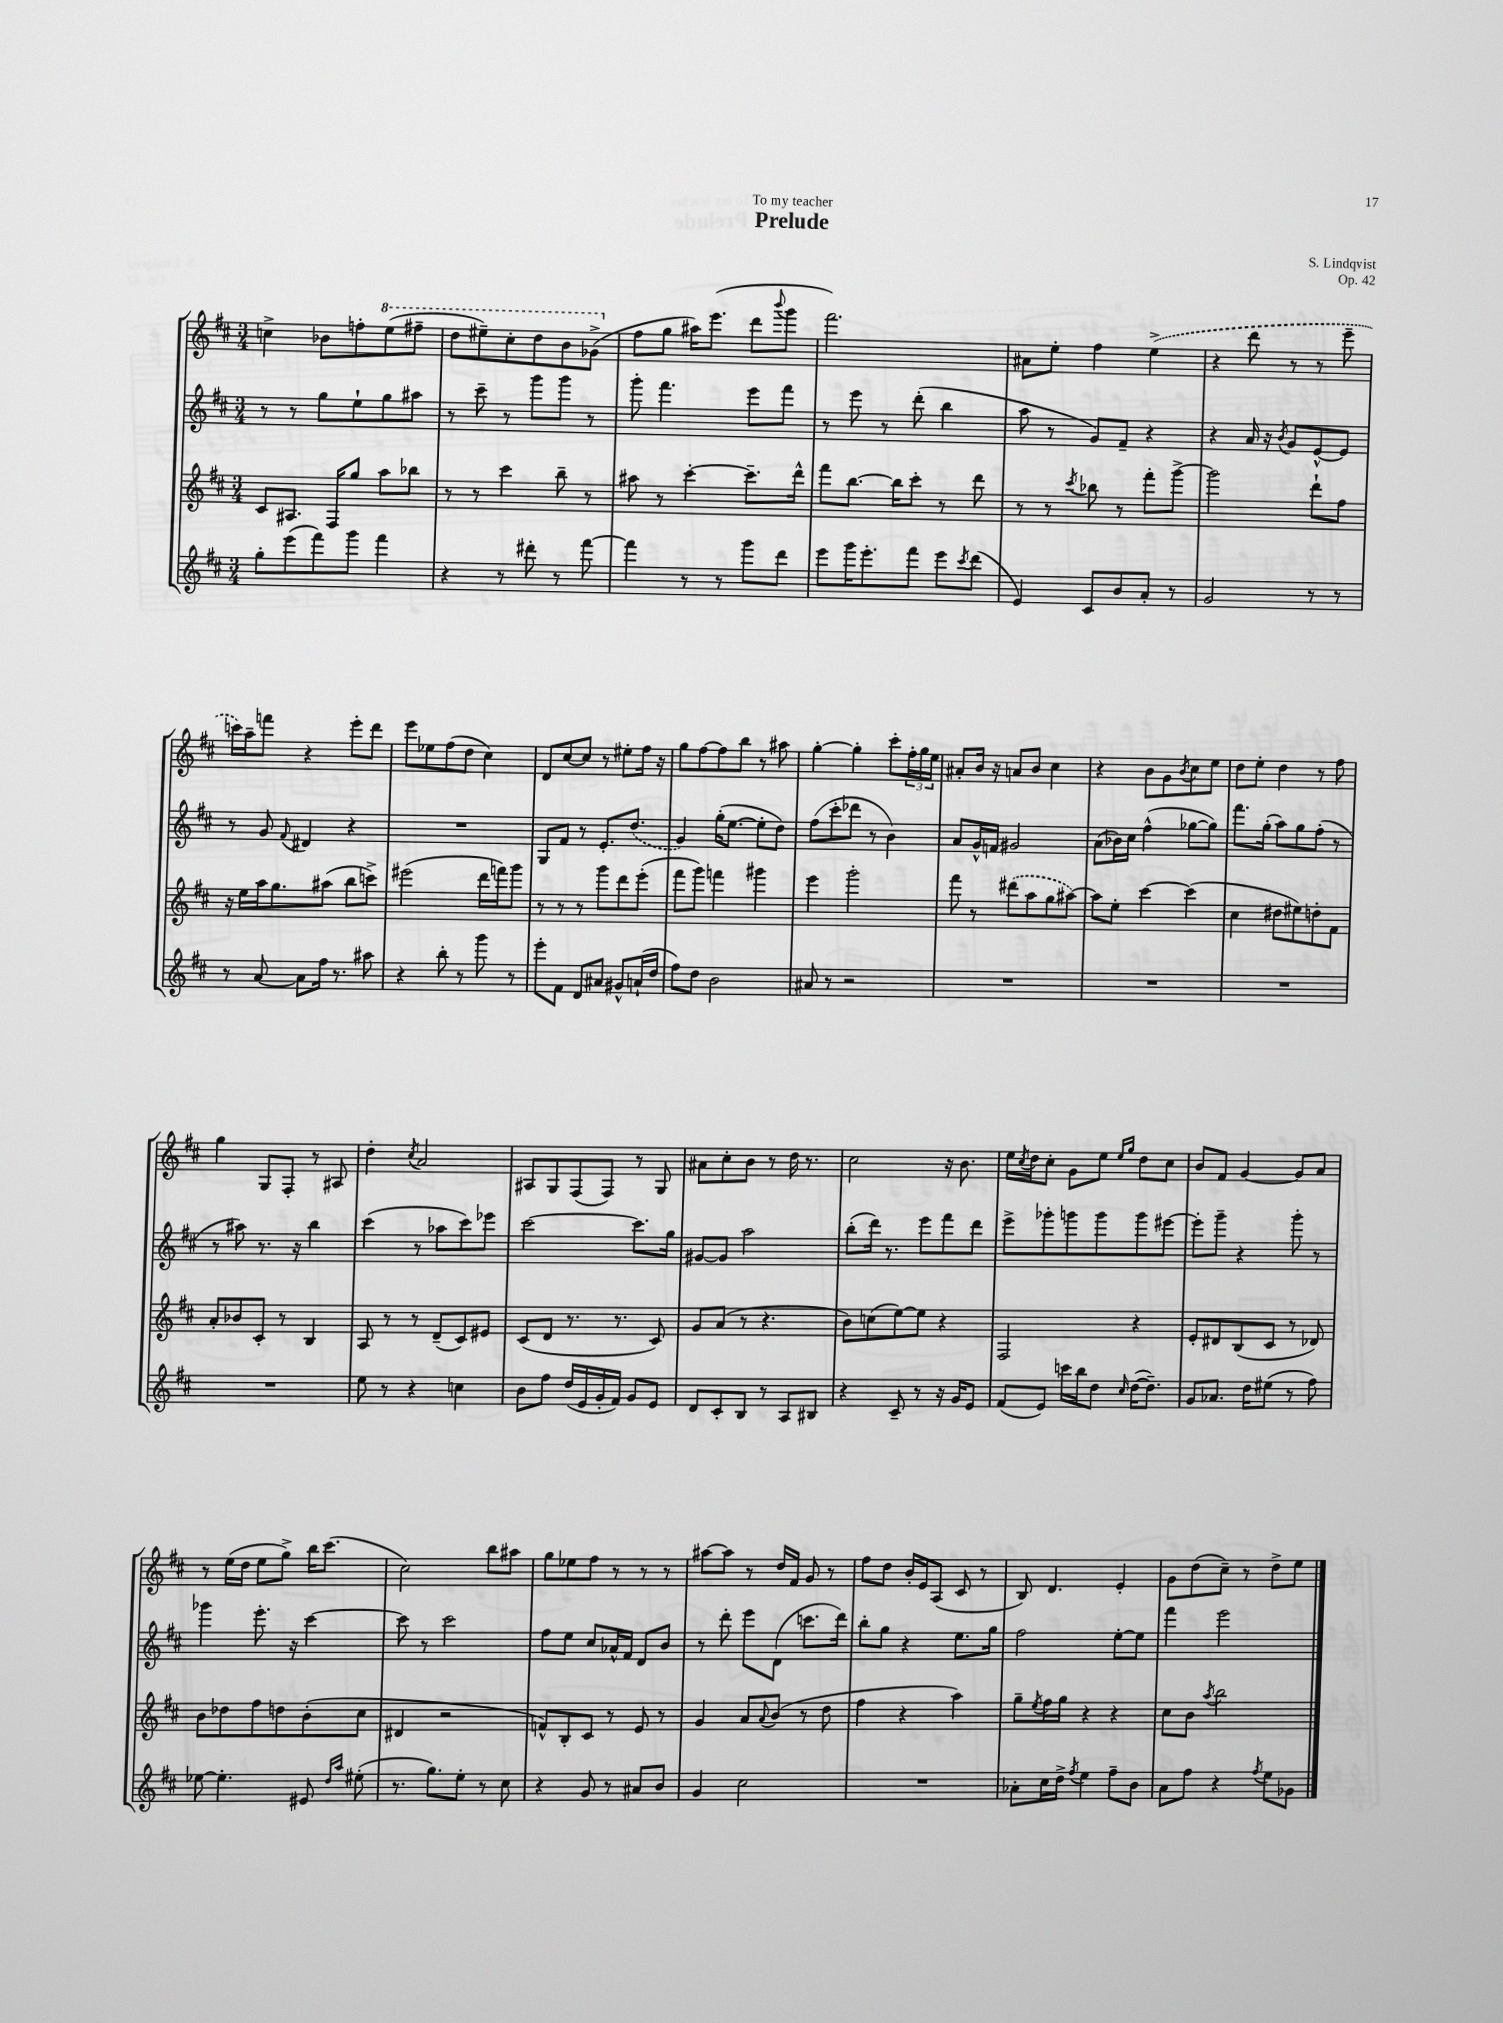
\header { title = "Prelude" composer = "S. Lindqvist" dedication = "To my teacher" opus = "Op. 42" }
<<
\new StaffGroup <<
\new Staff = "s0" {
    \clef treble \key d \major \numericTimeSignature \time 3/4
    c''4-> bes'8 f''8-. \ottava #1 e'''8( fis'''!8-- |
    d'''8 eis'''8--) cis'''8-. d'''8 b''8 ges''8->( \ottava #0 |
    fis''8 g''8 ais''16) e'''8.( d'''8 \appoggiatura { b'''8 } g'''8 |
    fis'''2.) |
    ais'8 e''8-. fis''4 \once \slurDashed e''4->( |
    r4 d'''8 r8 r8 e'''8-- |
    c'''16) a''16-- f'''8 r4 e'''8-. d'''8 |
    e'''8 ees''8 fis''8( d''8 cis''4) |
    d'8 cis''8~ cis''8 r8 eis''8-. fis''16 r16 |
    g''8 fis''8~ fis''8 b''8 r8 ais''8 |
    g''4~-. g''4-. cis'''8-. \tuplet 3/2 { fis''16-. g''16 e''16 } |
    ais'8-. b'16 r16 a'8 b'8 cis''4 |
    r4 b'8 g'8 \acciaccatura { b'8 } cis''8 e''8 |
    d''8 e''8-. d''4 r8 fis''8 |
    g''4 g8 fis8-. r8 ais8 |
    d''4-. \acciaccatura { cis''8 } a'2 |
    ais8 g8 fis8( fis8) r8 g8 |
    ais'8 cis''8-. b'8 r8 d''16 r8. |
    cis''2 r16 b'8. |
    e''16 \acciaccatura { cis''8 } d''16 cis''8-. g'8 e''8 \grace { e''16 g''16 } d''8 cis''8 |
    b'8 fis'8 g'4~ g'8 a'8 |
    r8 e''16( d''16 e''8 g''8->) b''16 cis'''8.( |
    cis''2) b''8 ais''8 |
    g''8 ees''8 fis''8 r8 r8 r8 |
    ais''8~ ais''8 r8 d''16 fis'16 g'8 r8 |
    fis''8 d''8 b'16-. e'16 a8( cis'8 r8 |
    b8) d'4. e'4-. |
    g'8 d''8( cis''8--) r8 d''8-> e''8 \bar "|." |
}
\new Staff = "s1" {
    \clef treble \key d \major \numericTimeSignature \time 3/4
    r8 r8 g''8 e''8-! g''8 ais''8 |
    r8 cis'''8-- r8 g'''8 g'''8 r8 |
    g'''8-. fis'''4. e'''8 fis'''8 |
    r8 e'''8 r8 d'''8-.( b''4 |
    a''8 r8 g'8) fis'8-- r4 |
    r4 a'16 r16 \acciaccatura { b'8 } g'8 e'8~-^ e'8 |
    r8 g'8 \appoggiatura { fis'8 } dis'4 r4 |
    R2. |
    g8 fis'8 r8 e'8.-. \once \slurDashed d''8.( |
    g'4) g''16-.( e''8.~ e''8-. d''8) |
    fis''8( cis'''8-. des'''8 r8 b'4) |
    a'8 g'16-^ f'16 gis'2 |
    a'8( bes'16) cis''16 fis''4-^( ges''8~ ges''8) |
    fis'''8. g''16-.( a''8) g''8 fis''8-.( r8 |
    r8 ais''8) r8. r16 b''4 |
    cis'''4( r8 aes''8 cis'''8) ees'''8 |
    cis'''2~ cis'''8. g''16 |
    gis'8~ gis'8 a''2 |
    b''8-.( d'''16) r8. e'''8 fis'''8 d'''8 |
    e'''8-> ges'''8-. g'''8 g'''8 g'''8 eis'''8~ |
    eis'''8-. g'''8-- r4 g'''8-. r8 |
    ges'''4 e'''8.-. r16 cis'''4~ |
    cis'''8 r8 cis'''2 |
    fis''8 e''8 cis''8 aes'16-^ fis'16 d'8 b'8 |
    r8 d'''8-. e'''8 d'8( c'''8. d'''16) |
    b''8-. g''8 r4 e''8. g''16 |
    fis''2 e''8~-. e''8 |
    fis'''4 e'''2 \bar "|." |
}
\new Staff = "s2" {
    \clef treble \key d \major \numericTimeSignature \time 3/4
    cis'8 ais8. fis16 g''8 a''8 bes''8 |
    r8 r8 cis'''4 b''8-- r8 |
    ais''8 r8 cis'''4~-. cis'''8.-- d'''16-^ |
    fis'''8 b''8.~ b''16 cis'''8-. r8 d'''8 |
    r8 r8 \acciaccatura { cis'''8 } bes''8 r8 fis'''8-. g'''8~-> |
    g'''2 d'''8-! fis''8 |
    r16 e''16 a''16 g''8. ais''8( b''8 c'''8->) |
    eis'''2( d'''16 f'''16) g'''8 |
    r8 r8 r8 g'''8 d'''8 e'''8-.( |
    fis'''8 g'''8) f'''4 gis'''4 |
    e'''4 g'''2-. |
    fis'''8 r8 \once \slurDashed dis'''8( a''8 g''8 ais''8~) |
    ais''8 e''8-. cis'''4~ cis'''4( |
    cis''4 dis''8 eis''8) d''8-. fis'8 |
    a'8-. bes'8 cis'8-. r8 b4 |
    a8 r8 r8 d'8--( cis'8) eis'8 |
    cis'8( d'8 r8. r8. cis'8) |
    g'8 a'8( r8 r4. |
    b'8) c''8( e''8~) e''8 r4 |
    fis2 r4 |
    e'8-. dis'8 b8( cis'8 r8 des'8) |
    b'8 des''8 fis''8 d''8 b'8-.( cis''8 |
    dis'4 r2 |
    f'8-^) b8-. cis'8 r8 e'8 r8 |
    g'4 a'8 \appoggiatura { a'8 } b'8( r8 d''8 |
    fis''4 r4 a''4) |
    g''8-- \acciaccatura { e''8 } fis''16 g''16 r4 r4 |
    cis''8 b'8 \acciaccatura { a''8 } b''2 \bar "|." |
}
\new Staff = "s3" {
    \clef treble \key d \major \numericTimeSignature \time 3/4
    g''8-. e'''8( fis'''8) g'''8 fis'''4 |
    r4 r8 dis'''8-. r8 fis'''8~ |
    fis'''4 r8 r8 g'''8 d'''8 |
    e'''8 g'''16 e'''8.-. fis'''8 e'''8 \acciaccatura { cis'''8 } d'''8( |
    e'4) cis'8 b'8 a'8-. r8 |
    g'2 r8 r8 |
    r8 a'8~ a'8 fis''16 r8. ais''8 |
    r4 b''8-. r8 g'''8 r8 |
    e'''8-. fis'8 d'8 ais'8 gis'8-^ a'16-!( d''16 |
    fis''8) d''8 b'2 |
    ais'8 r8 r2 |
    R2. |
    R2. |
    R2. |
    R2. |
    e''8 r8 r4 c''4 |
    b'8 fis''8 d''16( e'16 g'16-. fis'16) g'8 e'8 |
    d'8 cis'8-. b8 r8 a8 bis8 |
    r4 cis'8-- r8 r16 g'16 e'8 |
    fis'8( e'8) c'''16 b''16 d''8 \grace { cis''16 } d''16~( d''8.--) |
    g'8 aes'8. d''16 eis''8( r8 fis''8) |
    ees''8~ ees''4.-. eis'8 \grace { d''16 a''16 } eis''8-.( |
    r8. g''8.) e''8-. r8 cis''8 |
    r4 g'8 r8 ais'8 b'8 |
    g'4 cis''2 |
    R2. |
    aes'8-. cis''16 d''16-> \acciaccatura { fis''8 } e''4 fis''8-- b'8 |
    a'8 fis''8 r4 \acciaccatura { fis''8 } e''8 ges'8 \bar "|." |
}
>>
>>
\layout { \context { \Score \remove "Bar_number_engraver" } }
